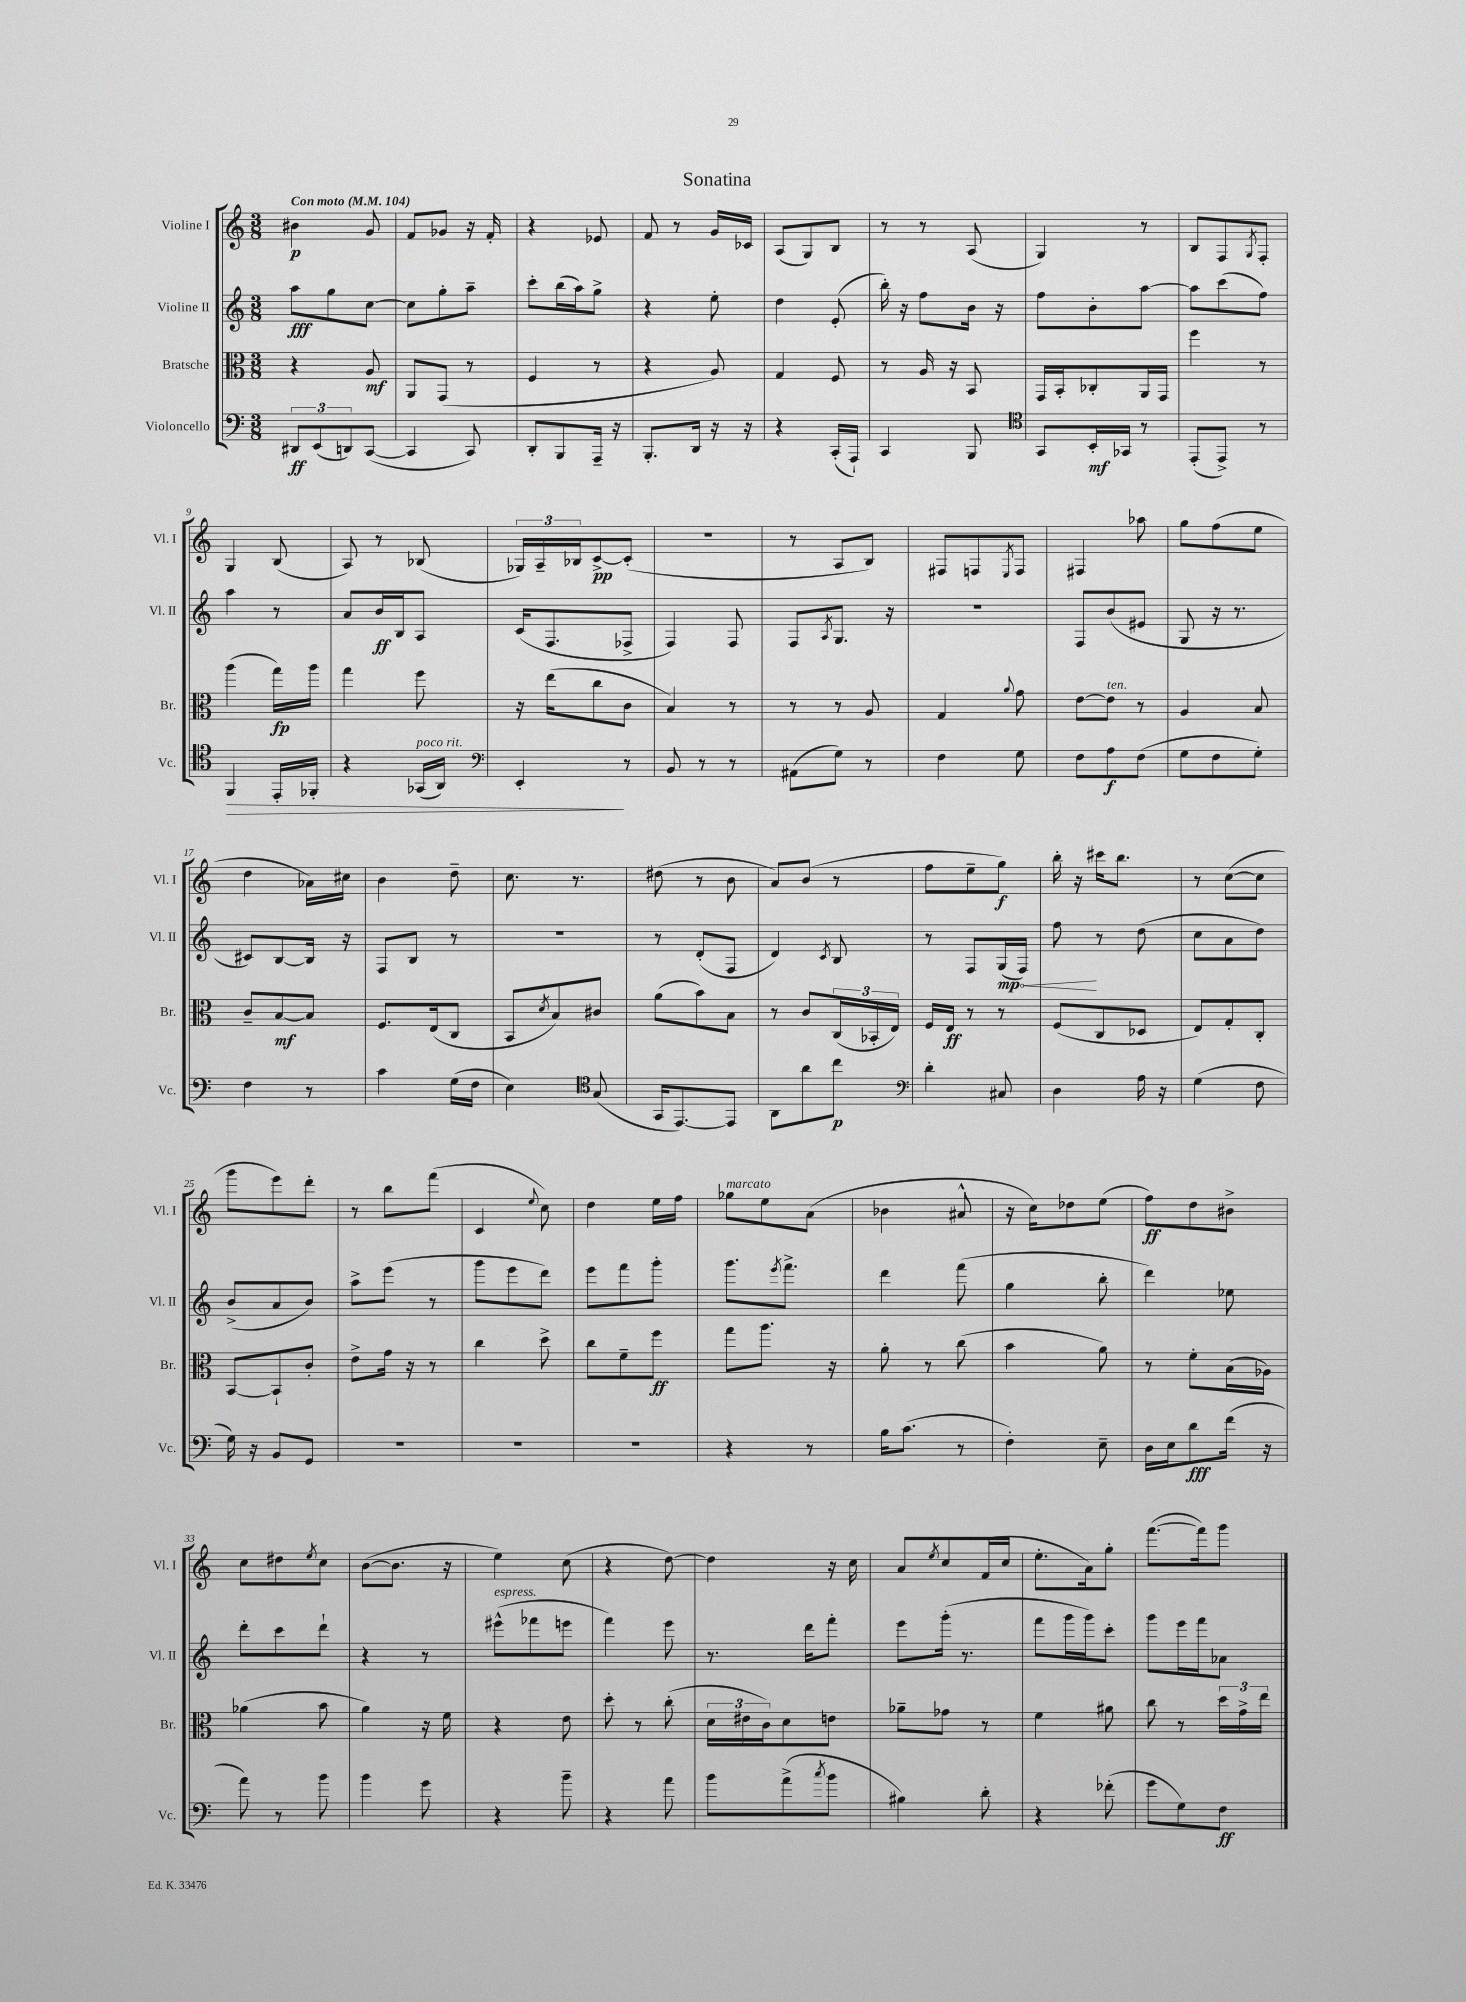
\header { title = "Sonatina" }
<<
\new StaffGroup <<
\new Staff = "s0" \with { instrumentName = "Violine I" shortInstrumentName = "Vl. I" } {
    \clef treble \key c \major \numericTimeSignature \time 3/8 \tempo "Con moto" 4 = 104
    bis'4\p g'8 |
    f'8 ges'8 r16 f'16-. |
    r4 ees'8 |
    f'8 r8 g'16 ces'16 |
    a8( g8) b8 |
    r8 r8 a8( |
    g4) r8 |
    b8 f8 \acciaccatura { g8 } f8-. |
    g4 b8( |
    a8) r8 bes8( |
    \tuplet 3/2 { ges16) a16-- bes16 } c'8~->\pp c'8-.( |
    R4. |
    r8 a8 b8) |
    fis8 f8 \acciaccatura { e8 } f8 |
    fis4 aes''8 |
    g''8 f''8( e''8 |
    d''4 aes'16) cis''16 |
    b'4 d''8-- |
    c''8. r8. |
    dis''8( r8 b'8 |
    a'8) b'8( r8 |
    f''8 e''8-- g''8\f) |
    b''16-. r16 cis'''16 b''8. |
    r8 c''8~( c''8 |
    g'''8 e'''8) d'''8-. |
    r8 b''8 f'''8( |
    c'4 \appoggiatura { e''8 } c''8) |
    d''4 e''16 f''16 |
    ges''8^\markup { \italic "marcato" } e''8 a'8( |
    bes'4 ais'8-^ |
    r16 c''16) des''8 e''8( |
    f''8\ff) d''8 bis'8-> |
    c''8 dis''8 \acciaccatura { e''8 } c''8 |
    b'8~( b'8. r16 |
    e''4) c''8( |
    r4 d''8~) |
    d''4 r16 c''16 |
    a'8 \acciaccatura { e''8 } c''8 f'16( c''16 |
    e''8.-. a'16) g''8-. |
    f'''8.~( f'''16) g'''8 \bar "|." |
}
\new Staff = "s1" \with { instrumentName = "Violine II" shortInstrumentName = "Vl. II" } {
    \clef treble \key c \major \numericTimeSignature \time 3/8
    a''8\fff g''8 c''8~ |
    c''8 g''8-. a''8-- |
    c'''8-. b''16( a''16) g''8-> |
    r4 e''8-. |
    d''4 e'8-.( |
    b''16-.) r16 f''8 b'16 r16 |
    f''8 b'8-. a''8~ |
    a''8 c'''8( f''8) |
    a''4 r8 |
    a'8 b'16\ff b16 a8 |
    c'16( f8. fes8-> |
    f4) f8 |
    f8 \acciaccatura { a8 } g8. r16 |
    R4. |
    f8 b'8( eis'8 |
    g8 r16 r8. |
    cis'8) b8~ b16 r16 |
    f8 b8 r8 |
    R4. |
    r8 d'8-.( f8 |
    d'4) \acciaccatura { c'8 } b8 |
    r8 f8 \once \override Hairpin.circled-tip = ##t g16\mp\<( f16) |
    f''8\! r8 d''8( |
    c''8 a'8 d''8) |
    b'8->( a'8 b'8) |
    a''8-> e'''8( r8 |
    g'''8 e'''8 d'''8) |
    e'''8 f'''8 g'''8-. |
    g'''8. \acciaccatura { e'''8 } f'''8.-> |
    d'''4 f'''8( |
    g''4 b''8-. |
    d'''4) ees''8 |
    d'''8-. c'''8 d'''8-! |
    r4 r8 |
    eis'''8-^^\markup { \italic "espress." }( fes'''8 e'''8 |
    f'''4) e'''8 |
    r8. d'''16 f'''8-. |
    e'''8 g'''16-.( r8. |
    f'''8 g'''16 g'''16) c'''8-. |
    g'''8 e'''16 f'''16 aes'8 \bar "|." |
}
\new Staff = "s2" \with { instrumentName = "Bratsche" shortInstrumentName = "Br." } {
    \clef alto \key c \major \numericTimeSignature \time 3/8
    r4 a8\mf |
    a,8 g,8( r8 |
    f4 r8 |
    r4 a8) |
    g4 f8 |
    r8 a16 r16 b,8 |
    g,16 b,16-. ces8-. a,16 g,16 |
    f''4 r8 |
    a''4( g''16\fp) a''16 |
    g''4 f''8 |
    r16 e''16( c''8 c'8 |
    b4) r8 |
    r8 r8 a8 |
    g4 \appoggiatura { a'8 } g'8 |
    e'8~ e'8^\markup { \italic "ten." } r8 |
    a4 b8 |
    c'8-- b8~\mf b8 |
    f8. e16( c8 |
    b,8 \acciaccatura { d'8 } b8) cis'8 |
    a'8( b'8) b8 |
    r8 c'8 \tuplet 3/2 { c16( bes,16-. e16) } |
    f16 e16\ff r8 r8 |
    f8( c8 des8 |
    e8) g8-. c8-. |
    b,8~ b,8-! c'8-. |
    e'8-> g'16 r16 r8 |
    c''4 d''8-> |
    c''8 f'8-- f''8\ff |
    g''8 a''8. r16 |
    a'8-. r8 c''8( |
    b'4 a'8) |
    r8 f'8-. b16( aes16) |
    aes'4( b'8 |
    a'4) r16 f'16 |
    r4 e'8 |
    d''8-. r8 c''8-.( |
    \tuplet 3/2 { d'16 eis'16 c'16) } d'8 e'8 |
    aes'8-- ges'8 r8 |
    f'4 ais'8 |
    c''8 r8 \tuplet 3/2 { d''16 g'16-> e''16 } \bar "|." |
}
\new Staff = "s3" \with { instrumentName = "Violoncello" shortInstrumentName = "Vc." } {
    \clef bass \key c \major \numericTimeSignature \time 3/8
    \tuplet 3/2 { dis,8\ff e,8( d,8) } c,8~( |
    c,4 c,8) |
    d,8-. b,,8 a,,16-- r16 |
    b,,8.-. d,16 r16 r16 |
    r4 c,16-.( a,,16-!) |
    c,4 b,,8 |
    \clef tenor g,8 b,16-.\mf ges,16 r8 |
    e,8-.( e,8->) r8 |
    f,4\> e,16-. fes,16-. |
    r4 ges,16^\markup { \italic "poco rit." }( a,16) |
    \clef bass e,4-.\! r8 |
    b,8 r8 r8 |
    ais,8( g8) r8 |
    f4 g8 |
    f8 a8\f f8( |
    g8 f8 g8-.) |
    f4 r8 |
    c'4 g16( f16 |
    e4) \clef tenor g8( |
    g,16 e,8.~) e,8 |
    a,8 a'8 c''8\p |
    \clef bass d'4-. cis8 |
    d4 a16 r16 |
    g4( f8 |
    g16) r16 b,8 g,8 |
    R4. |
    R4. |
    R4. |
    r4 r8 |
    b16 c'8.( r8 |
    f4-.) e8-- |
    d16 e16 d'8\fff f'16( r16 |
    a'8) r8 b'8 |
    b'4 g'8 |
    r4 b'8-- |
    r4 a'8 |
    b'8 a'8->( \acciaccatura { c''8 } b'8 |
    bis4) d'8-. |
    r4 fes'8-.( |
    g'8 g8) f8\ff \bar "|." |
}
>>
>>
